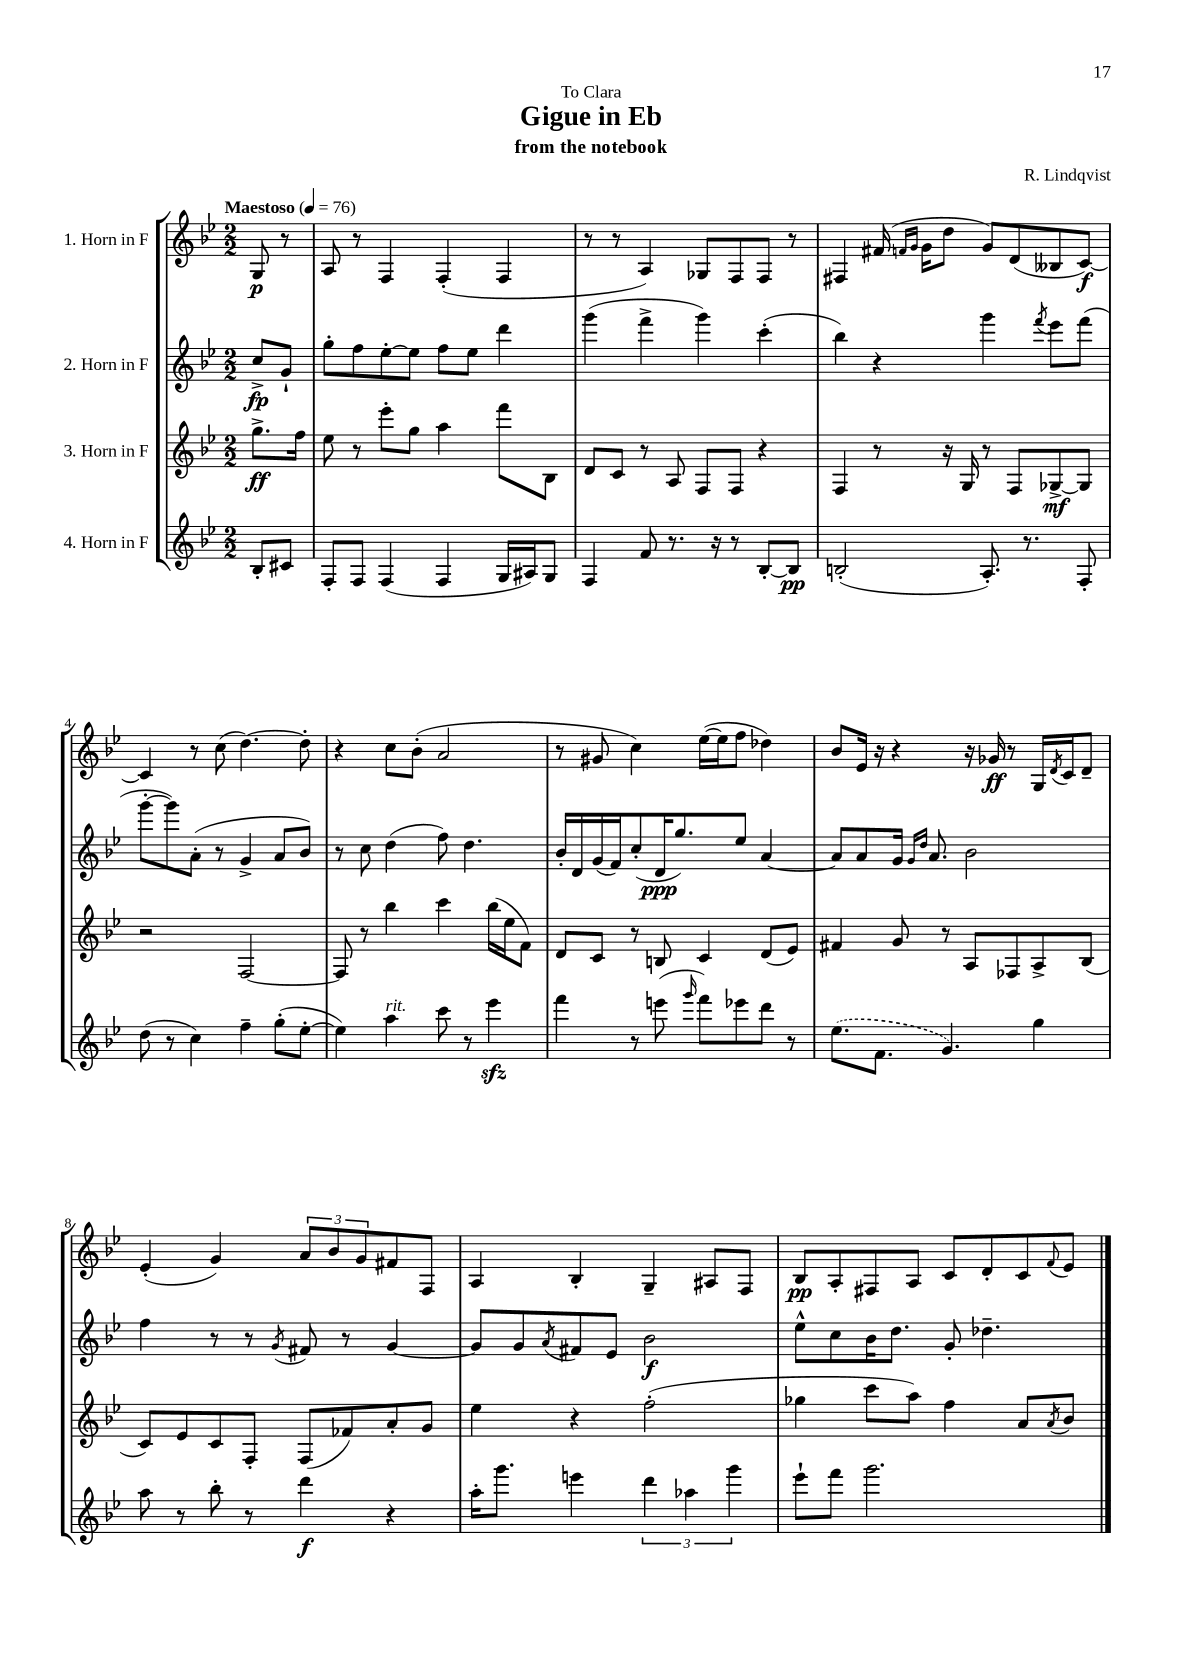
\header { title = "Gigue in Eb" composer = "R. Lindqvist" subtitle = "from the notebook" dedication = "To Clara" }
<<
\new StaffGroup <<
\new Staff = "s0" \with { instrumentName = "1. Horn in F" } {
    \clef treble \key bes \major \numericTimeSignature \time 2/2 \partial 4 \tempo "Maestoso" 4 = 76
    g8\p r8 |
    a8 r8 f4 f4-.( f4 |
    r8 r8 a4) ges8 f8 f8 r8 |
    fis4 fis'16( \grace { f'16 g'16 } g'16 d''8 g'8) d'8( beses8 c'8~\f) |
    c'4 r8 c''8( d''4.~) d''8-. |
    r4 c''8 bes'8-.( a'2 |
    r8 gis'8 c''4) ees''16~( ees''16 f''8 des''4) |
    bes'8 ees'16 r16 r4 r16 ges'16\ff r8 g16 \acciaccatura { d'8 } c'16 d'8-- |
    ees'4-.( g'4) \tuplet 3/2 { a'8 bes'8 g'8 } fis'8 f8 |
    a4 bes4-. g4-- ais8 f8 |
    bes8\pp a8-. fis8 a8 c'8 d'8-. c'8 \appoggiatura { f'8 } ees'8 \bar "|." |
}
\new Staff = "s1" \with { instrumentName = "2. Horn in F" } {
    \clef treble \key bes \major \numericTimeSignature \time 2/2 \partial 4
    c''8->\fp g'8-! |
    g''8-. f''8 ees''8~-. ees''8 f''8 ees''8 d'''4 |
    g'''4( f'''4-> g'''4) c'''4-.( |
    bes''4) r4 g'''4 \acciaccatura { f'''8 } ees'''8 f'''8( |
    g'''8~-. g'''8) a'8-.( r8 g'4-> a'8 bes'8) |
    r8 c''8 d''4( f''8) d''4. |
    bes'16-. d'16 g'16( f'16) c''8-.( d'16\ppp g''8.) ees''8 a'4~ |
    a'8 a'8 g'16 \grace { g'16 d''16 } a'8. bes'2 |
    f''4 r8 r8 \acciaccatura { g'8 } fis'8 r8 g'4~ |
    g'8 g'8 \acciaccatura { a'8 } fis'8 ees'8 bes'2\f |
    ees''8-^ c''8 bes'16 d''8. g'8-. des''4.-- \bar "|." |
}
\new Staff = "s2" \with { instrumentName = "3. Horn in F" } {
    \clef treble \key bes \major \numericTimeSignature \time 2/2 \partial 4
    g''8.->\ff f''16 |
    ees''8 r8 ees'''8-. g''8 a''4 f'''8 bes8 |
    d'8 c'8 r8 a8 f8 f8 r4 |
    f4 r8 r16 g16 r8 f8 ges8~->\mf ges8 |
    r2 f2~ |
    f8 r8 bes''4 c'''4 bes''16( ees''16 f'8) |
    d'8 c'8 r8 b8 c'4 d'8( ees'8) |
    fis'4 g'8 r8 a8 fes8 a8-> bes8( |
    c'8) ees'8 c'8 f8-. f8( fes'8) a'8-. g'8 |
    ees''4 r4 f''2-.( |
    ges''4 c'''8 a''8) f''4 a'8 \acciaccatura { a'8 } bes'8 \bar "|." |
}
\new Staff = "s3" \with { instrumentName = "4. Horn in F" } {
    \clef treble \key bes \major \numericTimeSignature \time 2/2 \partial 4
    bes8-. cis'8 |
    f8-. f8 f4( f4 g16 ais16) g8 |
    f4 f'8 r8. r16 r8 bes8~-. bes8\pp |
    b2-.( a8.-.) r8. f8-. |
    d''8( r8 c''4) f''4-- g''8-.( ees''8~-. |
    ees''4) a''4^\markup { \italic "rit." } c'''8 r8 ees'''4\sfz |
    f'''4 r8 e'''8( \grace { g'''16 } f'''8) ees'''8 d'''8 r8 |
    \once \slurDashed ees''8.( f'8. g'4.) g''4 |
    a''8 r8 bes''8-. r8 d'''4\f r4 |
    a''16-. g'''8. e'''4 \tuplet 3/2 { d'''4 aes''4 g'''4 } |
    ees'''8-! f'''8 g'''2. \bar "|." |
}
>>
>>
